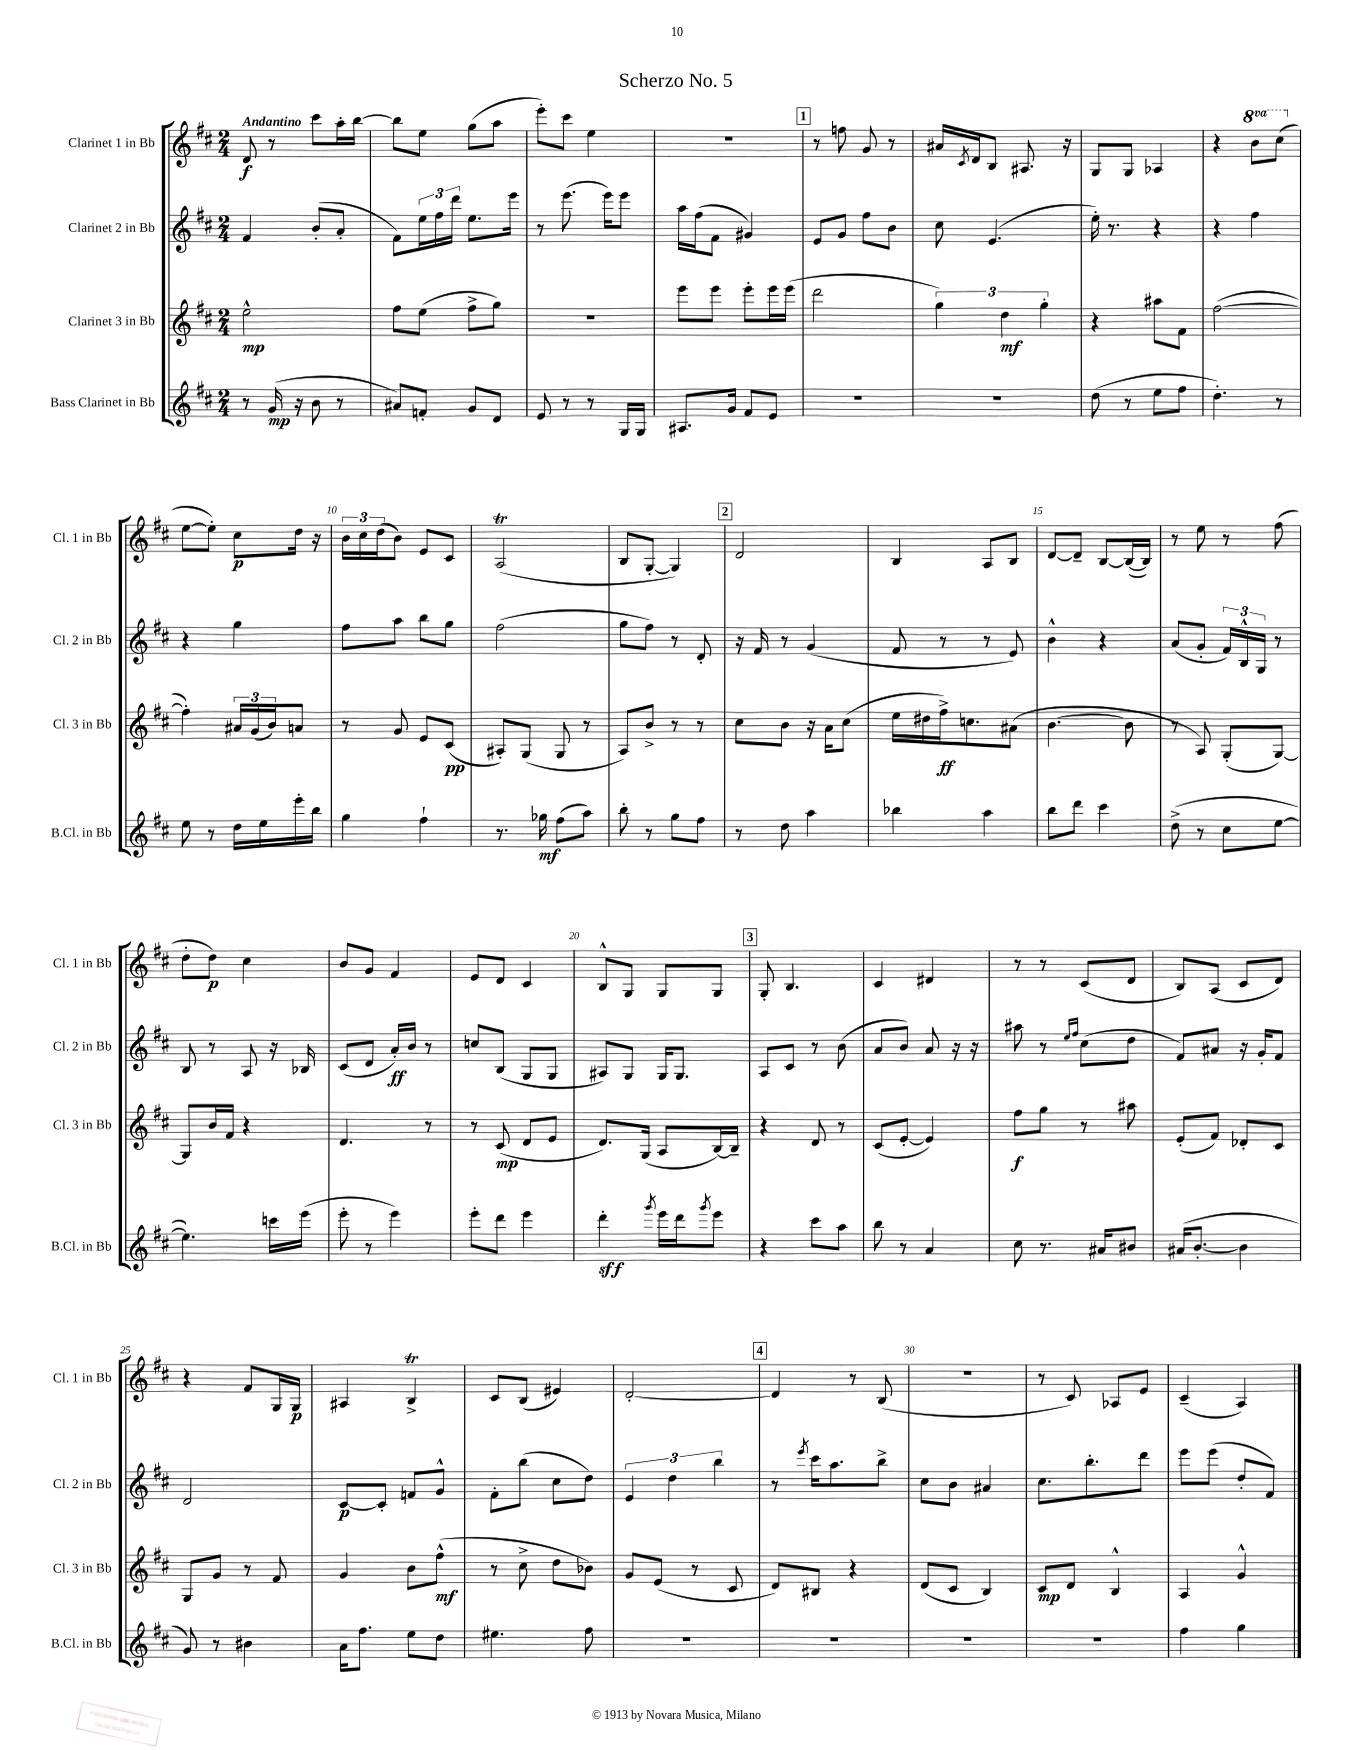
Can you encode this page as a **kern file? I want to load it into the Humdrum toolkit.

**kern	**dynam	**kern	**dynam	**kern	**dynam	**kern	**dynam
*part4	*part4	*part3	*part3	*part2	*part2	*part1	*part1
*staff4	*staff4	*staff3	*staff3	*staff2	*staff2	*staff1	*staff1
*I"Bass Clarinet in Bb	*	*I"Clarinet 3 in Bb	*	*I"Clarinet 2 in Bb	*	*I"Clarinet 1 in Bb	*
*I'B.Cl. in Bb	*	*I'Cl. 3 in Bb	*	*I'Cl. 2 in Bb	*	*I'Cl. 1 in Bb	*
*clefG2	*	*clefG2	*	*clefG2	*	*clefG2	*
*k[f#c#]	*	*k[f#c#]	*	*k[f#c#]	*	*k[f#c#]	*
*M2/4	*	*M2/4	*	*M2/4	*	*M2/4	*
=1	=1	=1	=1	=1	=1	=1	=1
!	!	!	!	!	!	!LO:TX:a:B:t=Andantino	!
8r	.	2ee^^\	mp	4f#/	.	8d/	f
(16g/	mp	.	.	.	.	8r	.
16r	.	.	.	.	.	.	.
8b\	.	.	.	(8b'/L	.	8ccc#\L	.
8r	.	.	.	8a'/J	.	16aa'\L	.
.	.	.	.	.	.	[16bb\JJ	.
=2	=2	=2	=2	=2	=2	=2	=2
8a#X/L)	.	8ff#\L	.	8f#\L)	.	8bb\L]	.
8fn'/J	.	(8ee\J	.	24ee\L	.	8ee\J	.
.	.	.	.	24ff#\	.	.	.
.	.	.	.	24ddd\JJ	.	.	.
8g/L	.	8ff#^\L	.	8.ee\L	.	(8gg\L	.
8d/J	.	8gg\J)	.	.	.	8aa\J	.
.	.	.	.	16eee\Jk	.	.	.
=3	=3	=3	=3	=3	=3	=3	=3
8e/	.	2r	.	8r	.	8eee'\L)	.
8r	.	.	.	(8.eee\	.	8ccc#\J	.
8r	.	.	.	.	.	4ee\	.
.	.	.	.	16eee\KL)	.	.	.
16G/LL	.	.	.	8eee\J	.	.	.
16G/JJ	.	.	.	.	.	.	.
=4	=4	=4	=4	=4	=4	=4	=4
8.A#X/L	.	8eee\L	.	16aa\LL	.	2r	.
.	.	.	.	(16ff#\J	.	.	.
.	.	8eee\J	.	8f#\J	.	.	.
16g/Jk	.	.	.	.	.	.	.
8f#/L	.	8eee'\L	.	4g#X/)	.	.	.
8e/J	.	16eee\L	.	.	.	.	.
.	.	(16eee\JJ	.	.	.	.	.
!!LO:REH:place=s1:t=1
=5	=5	=5	=5	=5	=5	=5	=5
2r	.	2ddd\	.	8e/L	.	8r	.
.	.	.	.	8g/J	.	8ffn\	.
.	.	.	.	8ff#\L	.	8g/	.
.	.	.	.	8b\J	.	8r	.
=6	=6	=6	=6	=6	=6	=6	=6
2r	.	6gg\)	.	8cc#\	.	16a#X/LL	.
.	.	.	.	.	.	8qc#/	.
.	.	.	.	.	.	16d/J	.
.	.	.	.	(4.e/	.	8B/J	.
.	.	6dd\	mf	.	.	.	.
.	.	.	.	.	.	8.A#X/	.
.	.	6gg'\	.	.	.	.	.
.	.	.	.	.	.	16r	.
=7	=7	=7	=7	=7	=7	=7	=7
(8dd\	.	4r	.	16ee'\)	.	8G/L	.
.	.	.	.	8.r	.	.	.
8r	.	.	.	.	.	8G/J	.
8ee\L	.	8aa#X\L	.	4r	.	4A-X/	.
8ff#\J	.	8f#\J	.	.	.	.	.
=8	=8	=8	=8	=8	=8	=8	=8
4.dd'\)	.	([2ff#\	.	4r	.	4r	.
*	*	*	*	*	*	*8va	*
.	.	.	.	4ff#\	.	8bb\L	.
8r	.	.	.	.	.	(8ccc#\J	.
!!LO:LB:g=z
=9	=9	=9	=9	=9	=9	=9	=9
*	*	*	*	*	*	*X8va	*
8ee\	.	4ff#'\])	.	4r	.	[8ee\L	.
8r	.	.	.	.	.	8ee'\J])	.
16dd\LL	.	24a#X/LL	.	4gg\	.	8cc#\L	p
.	.	(24g/	.	.	.	.	.
16ee\	.	.	.	.	.	.	.
.	.	24b/J)	.	.	.	.	.
16eee'\	.	8an/J	.	.	.	16dd\Jk	.
16bb\JJ	.	.	.	.	.	16r	.
=10	=10	=10	=10	=10	=10	=10	=10
4gg\	.	8r	.	8ff#\L	.	24b\LL	.
.	.	.	.	.	.	24cc#\	.
.	.	.	.	.	.	(24dd\J	.
.	.	8g/	.	8aa\J	.	8b\J)	.
4ff#`\	.	8e/L	.	8bb\L	.	8e/L	.
.	.	(8c#/J	pp	8gg\J	.	8c#/J	.
=11	=11	=11	=11	=11	=11	=11	=11
8.r	.	8A#X'/L)	.	(2ff#\	.	(2AT/	.
.	.	(8G/J	.	.	.	.	.
16gg-X\	mf	.	.	.	.	.	.
(8ff#\L	.	8G/	.	.	.	.	.
8aa\J)	.	8r	.	.	.	.	.
=12	=12	=12	=12	=12	=12	=12	=12
8bb'\	.	8A/L)	.	8gg\L	.	8B/L	.
8r	.	8b^/J	.	8ff#\J)	.	[8G'/J	.
8gg\L	.	8r	.	8r	.	4G/])	.
8ff#\J	.	8r	.	8d'/	.	.	.
!!LO:REH:place=s1:t=2
=13	=13	=13	=13	=13	=13	=13	=13
8r	.	8cc#\L	.	16r	.	2d/	.
.	.	.	.	16f#/	.	.	.
8dd\	.	8b\J	.	8r	.	.	.
4aa\	.	16r	.	(4g/	.	.	.
.	.	16a\KL	.	.	.	.	.
.	.	(8cc#\J	.	.	.	.	.
=14	=14	=14	=14	=14	=14	=14	=14
4bb-X\	.	16ee\LL	.	8f#/	.	4B/	.
.	.	16dd#X\	.	.	.	.	.
.	.	16ff#^\J)	ff	8r	.	.	.
.	.	8.ccn\	.	.	.	.	.
4aa\	.	.	.	8r	.	8A/L	.
.	.	(8a#X\J	.	8e/)	.	8B/J	.
=15	=15	=15	=15	=15	=15	=15	=15
8bb\L	.	[4.b\	.	4b^^\	.	[8d/L	.
8ddd\J	.	.	.	.	.	8d~/J]	.
4ccc#\	.	.	.	4r	.	[8B/L	.
.	.	8b\]	.	.	.	(16B/L_	.
.	.	.	.	.	.	16B/JJ])	.
=16	=16	=16	=16	=16	=16	=16	=16
(8dd^\	.	8r	.	(8a/L	.	8r	.
8r	.	8A/)	.	8g'/J	.	8ee\	.
8cc#\L	.	(8G'/L	.	24f#/LL)	.	8r	.
.	.	.	.	24B^^/	.	.	.
.	.	.	.	24G/JJ	.	.	.
[8ee\J	.	[8G/J)	.	8r	.	(8ff#\	.
!!LO:LB:g=z
=17	=17	=17	=17	=17	=17	=17	=17
4.ee\])	.	8G/L]	.	8B/	.	8dd'\L	.
.	.	16b/L	.	8r	.	8dd\J)	p
.	.	16f#/JJ	.	.	.	.	.
.	.	4r	.	8A/	.	4cc#\	.
16cccn\LL	.	.	.	16r	.	.	.
(16eee\JJ	.	.	.	16B-X/	.	.	.
=18	=18	=18	=18	=18	=18	=18	=18
8eee'\	.	4.d/	.	(8c#/L	.	8b/L	.
8r	.	.	.	8d/J	.	8g/J	.
4eee\)	.	.	.	16a'/LL)	ff	4f#/	.
.	.	.	.	16b/JJ	.	.	.
.	.	8r	.	8r	.	.	.
=19	=19	=19	=19	=19	=19	=19	=19
8eee'\L	.	8r	.	8ccn/L	.	8e/L	.
8ddd\J	.	(8c#/	mp	(8B/J	.	8d/J	.
4eee\	.	8d/L	.	8G/L	.	4c#/	.
.	.	8e/J	.	8G/J	.	.	.
=20	=20	=20	=20	=20	=20	=20	=20
4ddd'\	sff	8.d/L)	.	8A#X/L)	.	8B^^/L	.
.	.	.	.	8G/J	.	8G/J	.
.	.	(16G/Jk	.	.	.	.	.
8qggg/	.	.	.	.	.	.	.
16eee\LL	.	8A/L	.	16G/KL	.	8G/L	.
16ddd\J	.	.	.	8.G/J	.	.	.
8qggg/	.	.	.	.	.	.	.
8eee\J	.	[16B/L)	.	.	.	8G/J	.
.	.	16B~/JJ]	.	.	.	.	.
!!LO:REH:place=s1:t=3
=21	=21	=21	=21	=21	=21	=21	=21
4r	.	4r	.	8A/L	.	8G'/	.
.	.	.	.	8c#/J	.	4.B/	.
8ccc#\L	.	8d/	.	8r	.	.	.
8aa\J	.	8r	.	(8b\	.	.	.
=22	=22	=22	=22	=22	=22	=22	=22
8bb\	.	(8c#/L	.	8a/L	.	4c#/	.
8r	.	[8e'/J	.	8b/J)	.	.	.
4a/	.	4e/])	.	8a/	.	4d#X/	.
.	.	.	.	16r	.	.	.
.	.	.	.	16r	.	.	.
=23	=23	=23	=23	=23	=23	=23	=23
8cc#\	.	8ff#\L	f	8aa#X\	.	8r	.
8.r	.	8gg\J	.	8r	.	8r	.
.	.	.	.	16qqee/LL	.	.	.
.	.	.	.	16qqff#/JJ	.	.	.
.	.	8r	.	(8cc#\L	.	(8c#/L	.
16a#X/KL	.	.	.	.	.	.	.
8b#X/J	.	8aa#X\	.	8dd\J	.	8d/J	.
=24	=24	=24	=24	=24	=24	=24	=24
(16a#X/KL	.	(8e'/L	.	8f#/L)	.	8B/L)	.
[8.b'/J	.	.	.	.	.	.	.
.	.	8f#/J)	.	8a#X/J	.	(8A/J	.
4b\]	.	8d-X'/L	.	16r	.	8c#/L	.
.	.	.	.	16g'/KL	.	.	.
.	.	8c#/J	.	8f#/J	.	8d/J)	.
!!LO:LB:g=z
=25	=25	=25	=25	=25	=25	=25	=25
8g/)	.	8G/L	.	2d/	.	4r	.
8r	.	8g/J	.	.	.	.	.
4b#X\	.	8r	.	.	.	8f#/L	.
.	.	8f#/	.	.	.	16G/L	.
.	.	.	.	.	.	16G/JJ	p
=26	=26	=26	=26	=26	=26	=26	=26
16a\KL	.	4g/	.	[8c#/L	p	4A#X/	.
8.ff#\J	.	.	.	.	.	.	.
.	.	.	.	8c#'/J]	.	.	.
8ee\L	.	8b\L	.	8fn/L	.	4BT^/	.
8dd\J	.	(8ff#^^\J	mf	8g^^/J	.	.	.
=27	=27	=27	=27	=27	=27	=27	=27
4.ee#X\	.	8r	.	8f#'\L	.	8c#/L	.
.	.	8cc#^\	.	(8bb\J	.	(8B/J	.
.	.	8dd\L	.	8cc#\L	.	4e#X/)	.
8ff#\	.	8b-X\J)	.	8dd\J)	.	.	.
=28	=28	=28	=28	=28	=28	=28	=28
2r	.	8g/L	.	6e/	.	[2d'/	.
.	.	(8e/J	.	.	.	.	.
.	.	.	.	6dd\	.	.	.
.	.	8r	.	.	.	.	.
.	.	.	.	6bb\	.	.	.
.	.	8c#/	.	.	.	.	.
!!LO:REH:place=s1:t=4
=29	=29	=29	=29	=29	=29	=29	=29
2r	.	8d/L)	.	8r	.	4d/]	.
.	.	.	.	8qeee/	.	.	.
.	.	8B#X/J	.	16ccc#\KL	.	.	.
.	.	.	.	8.aa\	.	.	.
.	.	4r	.	.	.	8r	.
.	.	.	.	8bb^\J	.	(8B/	.
=30	=30	=30	=30	=30	=30	=30	=30
2r	.	(8d/L	.	8cc#\L	.	2r	.
.	.	8c#/J	.	8b\J	.	.	.
.	.	4B/)	.	4a#X/	.	.	.
=31	=31	=31	=31	=31	=31	=31	=31
2r	.	8c#/L	mp	8.cc#\L	.	8r	.
.	.	8d/J	.	.	.	8c#/)	.
.	.	.	.	8.bb'\	.	.	.
.	.	4B^^/	.	.	.	8A-X/L	.
.	.	.	.	8ddd\J	.	8e/J	.
=32	=32	=32	=32	=32	=32	=32	=32
4ff#\	.	4A/	.	8eee\L	.	(4c#~/	.
.	.	.	.	(8eee\J	.	.	.
4gg\	.	4g^^/	.	8dd'/L	.	4A/)	.
.	.	.	.	8f#/J)	.	.	.
==	==	==	==	==	==	==	==
*-	*-	*-	*-	*-	*-	*-	*-
